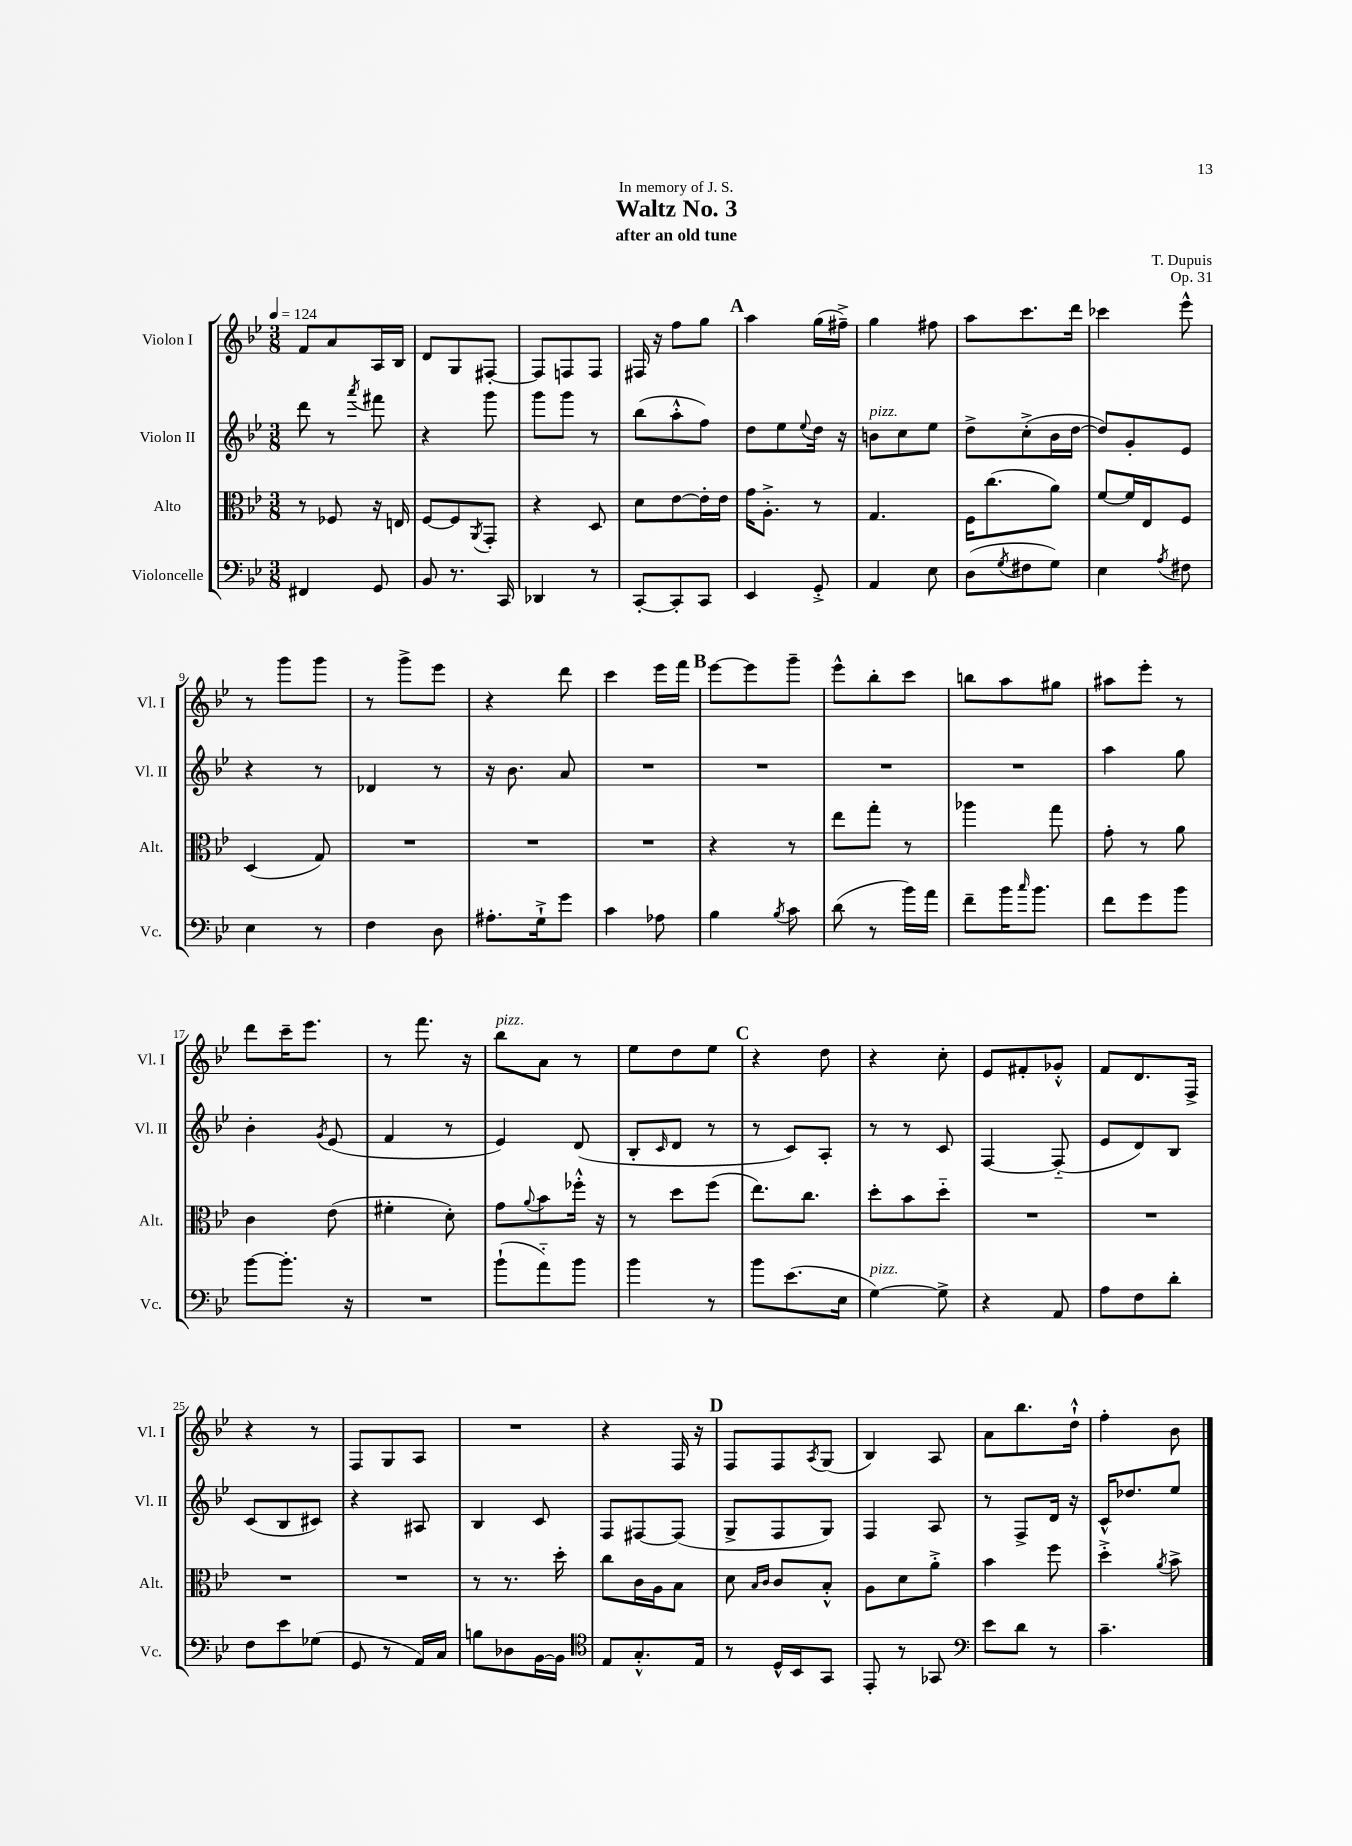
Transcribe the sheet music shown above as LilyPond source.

\header { title = "Waltz No. 3" composer = "T. Dupuis" subtitle = "after an old tune" dedication = "In memory of J. S." opus = "Op. 31" }
<<
\new StaffGroup <<
\new Staff = "s0" \with { instrumentName = "Violon I" shortInstrumentName = "Vl. I" } {
    \clef treble \key bes \major \numericTimeSignature \time 3/8 \tempo 4 = 124
    f'8 a'8 a16 bes16 |
    d'8 g8 fis8~-. |
    fis8 f8 f8 |
    fis16 r16 f''8 g''8 |
    \mark \markup { \bold "A" } a''4 g''16( fis''16--->) |
    g''4 fis''8 |
    a''8 c'''8. d'''16 |
    ces'''4 ees'''8-^ |
    r8 g'''8 g'''8 |
    r8 g'''8-> ees'''8 |
    r4 d'''8 |
    c'''4 ees'''16 f'''16 |
    \mark \markup { \bold "B" } ees'''8~ ees'''8 g'''8-- |
    ees'''8-^ bes''8-. c'''8 |
    b''8 a''8 gis''8 |
    ais''8 ees'''8-. r8 |
    d'''8 c'''16-- ees'''8. |
    r8 f'''8. r16 |
    bes''8^\markup { \italic "pizz." } a'8 r8 |
    ees''8 d''8 ees''8 |
    \mark \markup { \bold "C" } r4 d''8 |
    r4 c''8-. |
    ees'8 fis'8-. ges'8-.-^ |
    f'8 d'8. f16-> |
    r4 r8 |
    f8 g8 a8 |
    R4. |
    r4 f16 r16 |
    \mark \markup { \bold "D" } f8 f8 \acciaccatura { a8 } g8( |
    bes4) a8 |
    a'8 bes''8. d''16-!-^ |
    f''4-. bes'8 \bar "|." |
}
\new Staff = "s1" \with { instrumentName = "Violon II" shortInstrumentName = "Vl. II" } {
    \clef treble \key bes \major \numericTimeSignature \time 3/8
    d'''8 r8 \acciaccatura { a'''8 } fis'''8 |
    r4 g'''8 |
    g'''8 g'''8 r8 |
    bes''8( a''8-.-^ f''8) |
    \mark \markup { \bold "A" } d''8 ees''8 \appoggiatura { ees''8 } d''16 r16 |
    b'8^\markup { \italic "pizz." } c''8 ees''8 |
    d''8-> c''8-.->( bes'16 d''16~ |
    d''8) g'8-. ees'8 |
    r4 r8 |
    des'4 r8 |
    r16 bes'8. a'8 |
    R4. |
    \mark \markup { \bold "B" } R4. |
    R4. |
    R4. |
    a''4 g''8 |
    bes'4-. \acciaccatura { g'8 } ees'8( |
    f'4 r8 |
    ees'4) d'8( |
    bes8-. \grace { c'16 } d'8 r8 |
    \mark \markup { \bold "C" } r8 c'8) a8-. |
    r8 r8 c'8 |
    f4~ f8-_( |
    ees'8 d'8) bes8 |
    c'8( bes8 cis'8) |
    r4 ais8 |
    bes4 c'8 |
    f8 fis8~ fis8( |
    \mark \markup { \bold "D" } g8-> f8 g8) |
    f4 a8 |
    r8 f8-> d'16 r16 |
    c'16-^ des''8. ees''8 \bar "|." |
}
\new Staff = "s2" \with { instrumentName = "Alto" shortInstrumentName = "Alt." } {
    \clef alto \key bes \major \numericTimeSignature \time 3/8
    r8 fes8 r16 e16 |
    f8~ f8 \acciaccatura { a,8 } g,8-. |
    r4 d8 |
    d'8 ees'8~ ees'16-. ees'16 |
    \mark \markup { \bold "A" } g'16 a8.-.-> r8 |
    g4. |
    f16 c''8.( a'8) |
    f'8~ f'16 ees16 f8 |
    d4( g8) |
    R4. |
    R4. |
    R4. |
    \mark \markup { \bold "B" } r4 r8 |
    ees''8 g''8-. r8 |
    aes''4 g''8 |
    g'8-. r8 a'8 |
    c'4 ees'8( |
    fis'4-. d'8-.) |
    g'8 \appoggiatura { a'8 } bes'8 fes''16-.-^ r16 |
    r8 d''8 f''8( |
    \mark \markup { \bold "C" } ees''8.) c''8. |
    d''8-. bes'8 d''8-_ |
    R4. |
    R4. |
    R4. |
    R4. |
    r8 r8. d''16-. |
    c''8 c'16 a16 bes8 |
    \mark \markup { \bold "D" } d'8 \grace { bes16 c'16 } c'8 bes8-.-^ |
    a8 d'8 a'8-.-> |
    bes'4 f''8 |
    d''4-.-> \acciaccatura { a'8 } bes'8-> \bar "|." |
}
\new Staff = "s3" \with { instrumentName = "Violoncelle" shortInstrumentName = "Vc." } {
    \clef bass \key bes \major \numericTimeSignature \time 3/8
    fis,4 g,8 |
    bes,8 r8. c,16 |
    des,4 r8 |
    c,8~-. c,8-. c,8 |
    \mark \markup { \bold "A" } ees,4 g,8-.-> |
    a,4 ees8 |
    d8( \acciaccatura { g8 } fis8 g8) |
    ees4 \acciaccatura { a8 } fis8 |
    ees4 r8 |
    f4 d8 |
    ais8.-. g16-!-> g'8 |
    c'4 aes8 |
    \mark \markup { \bold "B" } bes4 \acciaccatura { bes8 } c'8 |
    d'8( r8 bes'16) a'16 |
    f'8-- bes'16 \grace { c''16 } bes'8. |
    f'8 g'8 bes'8 |
    bes'8~ bes'8.-. r16 |
    R4. |
    bes'8-!( a'8-_) bes'8 |
    bes'4 r8 |
    \mark \markup { \bold "C" } bes'8 ees'8.( ees16 |
    g4~^\markup { \italic "pizz." }) g8-> |
    r4 a,8 |
    a8 f8 d'8-. |
    f8 ees'8 ges8( |
    g,8 r8 a,16) c16 |
    b8 des8 bes,16~ bes,16 |
    \clef tenor ees8 g8.-.-^ ees16 |
    \mark \markup { \bold "D" } r8 d16-^ bes,16 g,8 |
    ees,8-. r8 ges,8 |
    \clef bass ees'8 d'8 r8 |
    c'4.-- \bar "|." |
}
>>
>>
